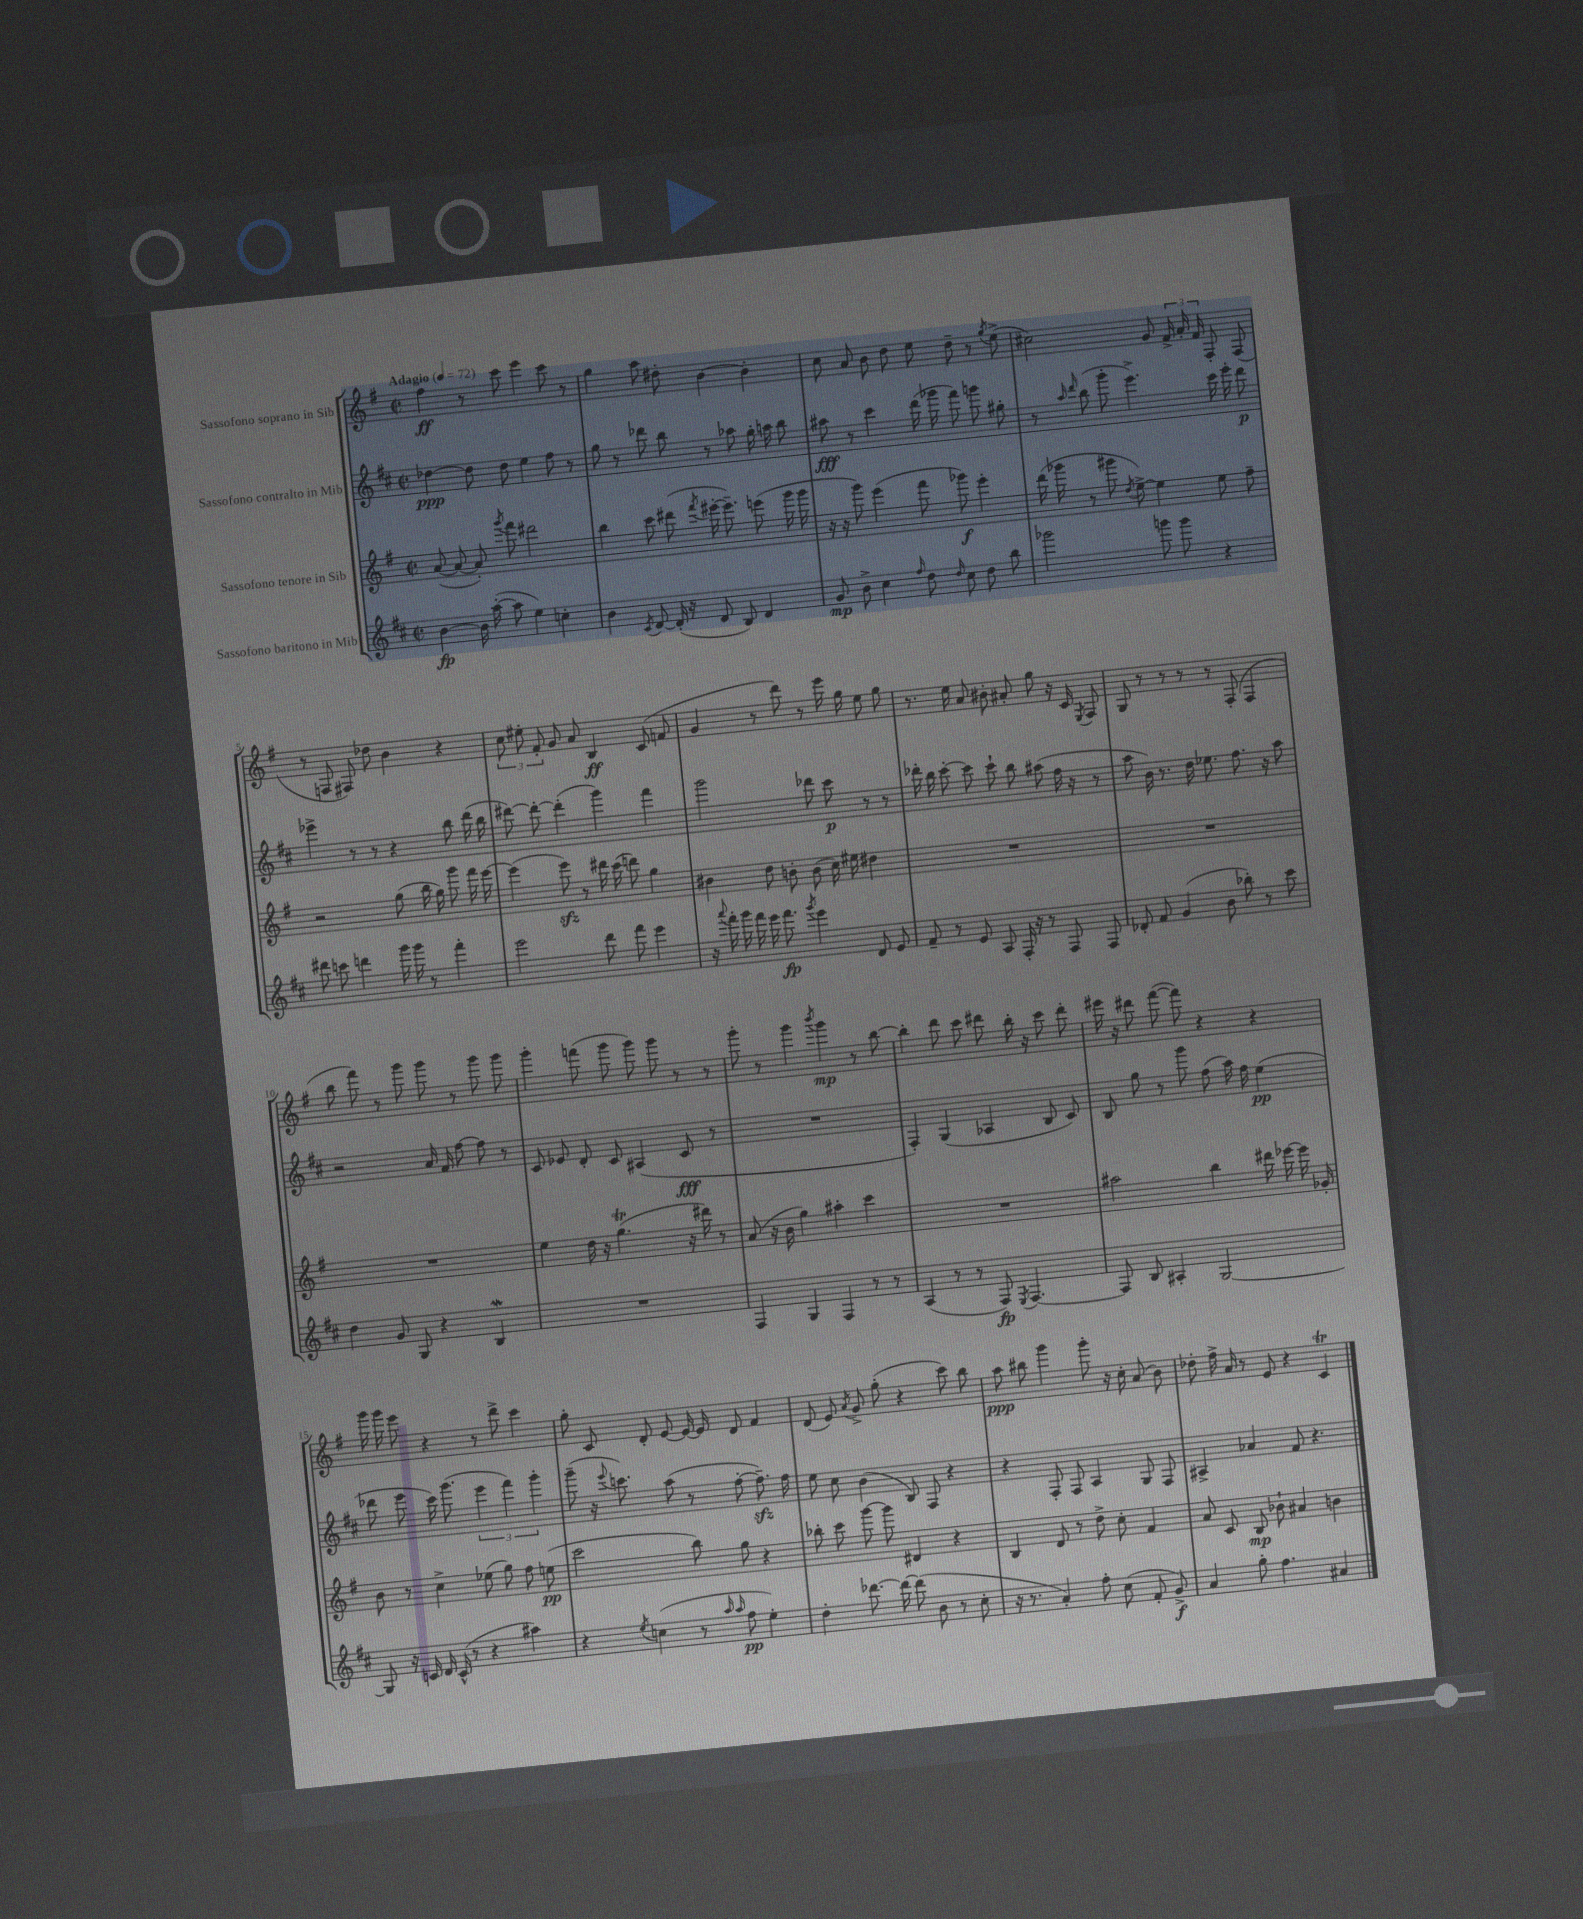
<<
\new StaffGroup <<
\new Staff = "s0" \with { instrumentName = "Sassofono soprano in Sib" } {
    \clef treble \key g \major \defaultTimeSignature \time 2/2 \tempo "Adagio" 4 = 72
    \autoBeamOff fis''4\ff r8 c'''8 e'''4 c'''8 r8 |
    g''4 a''8 dis''8-. b'4~ b'4-. |
    c''8 a'8 b'8 d''8 e''8 d''8-- r8 \acciaccatura { g''8 } e''8->( |
    cis''2) g'8 \tuplet 3/2 { fis'16-> a'16-. fis'16 } fis8-. fis8( |
    r8 f8 fis8) des''8 b'4 r4 |
    \tuplet 3/2 { c''8 eis''8-. fis'8-. } g'8 a'8 b4\ff c'8( f'8 |
    g'4 r8 d'''8) r8 e'''16 g''16 e''8 g''8 |
    r8. e''16 a'8 bis'8-. ais'8-. g''8 r16 c'16 \acciaccatura { e8 } fis8 |
    g8 r8 r8 r8 r8 fis8-.( fis4 |
    b''8 fis'''8) r8 g'''8 g'''8 r8 g'''8 g'''8 |
    g'''4-. f'''8( g'''8 g'''8) g'''8 r8 r8 |
    g'''8-. r8 g'''4 \acciaccatura { b'''8 } g'''4\mp r8 b''8~ |
    b''4-. d'''8 c'''8 dis'''8 b''16-. r16 c'''8 dis'''8-. |
    eis'''16 r16 dis'''8 fis'''8~( fis'''8) r4 r4 |
    g'''16 g'''16 e'''8 r4 r8 d'''8-> c'''4 |
    g''8-. c'8 d'8-. e'8~ e'16~ e'16 d'8 fis'4 |
    d'8( e'8) \acciaccatura { a'8 } g'8-> g''8-.( r4 c'''8) b''8 |
    a''8\ppp bis''8 g'''4 g'''8-. r16 c''16-. a'8( b'8) |
    des''8-. fis''16-> a'16 r8 e'8 r4 c'4\trill \bar "|." |
}
\new Staff = "s1" \with { instrumentName = "Sassofono contralto in Mib" } {
    \clef treble \key d \major \defaultTimeSignature \time 2/2
    \autoBeamOff des''4~\ppp des''8 des''8 e''4 fis''8 r8 |
    g''8 r8 des'''8 b''8 r8 aes''8 g''16-. a''16 b''8 |
    ais''8\fff r8 cis'''4 d'''16( ges'''16 fis'''8) g'''8 gis''8-. |
    r8 \grace { a''16 d'''16 } b''8( g'''8-. e'''4.->) cis'''16 e'''16-. d'''8\p |
    ees'''4-> r8 r8 r4 b''8 d'''16( b''16 |
    dis'''8~) dis'''8~-. dis'''4-.( g'''4) fis'''4 |
    g'''2 des'''8 cis'''8\p r8 r8 |
    des'''16-. b''16 cis'''8~-. cis'''8 cis'''8-! b''8 ais''8( fis''16 r16 r8 |
    a''8 b'16) r8. d''16 ees''8. fis''8. r16 a''8 |
    r2 a'16 fis'16 fis''8~ fis''8 r8 |
    cis'8 ees'8 d'8-. cis'8 ais4( cis'8\fff r8 |
    R1 |
    fis4-.) g4( aes4 b8 cis'8) |
    b8 g''8 r8 g'''8 fis''8( a''16) fis''16 e''4\pp( |
    des'''8 e'''8 cis'''16) g'''8.( \tuplet 3/2 { e'''4 fis'''4) g'''4-. } |
    g'''8--( r16 \appoggiatura { e'''8 } c'''8.) a''8( r8 fis''8~-. fis''8.--\sfz) fis''16 |
    e''8 cis''8 b'4( b8) fis8 r4 |
    r4 fis8-. fis8 a4 g8 fis8 |
    ais4-> aes'4 fis'8 r4. \bar "|." |
}
\new Staff = "s2" \with { instrumentName = "Sassofono tenore in Sib" } {
    \clef treble \key g \major \defaultTimeSignature \time 2/2
    \autoBeamOff a'8~( a'8~ a'8-.) \acciaccatura { g'''8 } fis'''8 dis'''2 |
    b''4 c'''8 dis'''8( \acciaccatura { fis'''8 } eis'''16~-. eis'''8.--) e'''8( g'''16 g'''16 |
    r16 r16 g'''8) e'''4( fis'''8 ges'''8\f) e'''4-. |
    d'''16( ges'''16 r8 gis'''8 \acciaccatura { d''8 } e''8~->) e''4 e''8 fis''8-- |
    r2 g''8( b''16 g''16) g'''8 fis'''16 e'''16~ |
    e'''4( e'''8\sfz) r8 dis'''16 c'''16( d'''8) g''4 |
    bis'4 d''8 b'8-. b'8( c''16) eis''16 dis''4 |
    R1 |
    R1 |
    R1 |
    e''4 d''16 r16 g''4.\trill( r16 dis'''16) r8 |
    a'8( r16 b'16 g''4) ais''4-. c'''4 |
    R1 |
    ais''2 b''4 dis'''16 ees'''16~ ees'''16 ges'16-. |
    b'8 r8 c''4-> ees''8( g''8) fis''8 e''8\pp( |
    c'''2 b''8) g''8 r4 |
    bes''8-. c'''8 g'''8~ g'''8 dis'4 r4 |
    b4 d'8 r8 d''8-> c''8-. fis'4 |
    a'8 c'8 b8\mp bes'8-! ais'4 b'4 \bar "|." |
}
\new Staff = "s3" \with { instrumentName = "Sassofono baritono in Mib" } {
    \clef treble \key d \major \defaultTimeSignature \time 2/2
    \autoBeamOff b'4~\fp b'16 a''16~-.( a''8 e''4) c''4-. |
    b'4 \acciaccatura { cis'8 } d'8~ d'16-.( r16 d'8 b8) d'4 |
    g'8\mp b'8-> cis''4 \grace { fis''16 } d''8 \grace { d''16 } cis''8 d''8 b''8 |
    ges'''2 g'''8 g'''8 r4 |
    dis'''8 c'''8 d'''4 g'''16 g'''16 r8 fis'''4-. |
    e'''2 d'''8 fis'''8 e'''4 |
    r16 \appoggiatura { a'''8 } fis'''16-. g'''16 fis'''16 e'''16 fis'''8.\fp \acciaccatura { g'''8 } e'''4 d'8 e'8 |
    fis'8-- r8 e'8 a8 fis16-. r16 r8 fis8 fis8 |
    des'8-. fis'8 g'4( b'8 bes''8-.) r8 cis'''8 |
    d''4 g'8 g8 r4 b4\mordent |
    R1 |
    fis4 g4 fis4 r8 r8 |
    a4( r8 r8 fis8\fp) \acciaccatura { e8 } fis4.~ |
    fis8 b8 ais4-. g2~ |
    g8 r16 c'16 d'16 c'16-^( r8 r4 ais''4) |
    r4 \acciaccatura { e''8 } c''4( r8 \grace { a''16 a''16 } fis''8\pp e''4-.) |
    d''4-. des'''8.~ des'''16~ des'''8( b'8 r8 cis''8-. |
    r16 r8. a'4-.) fis''8-. cis''8( fis'8-. g'8->\f) |
    a'4 g''8-. fis''4. ais'4 \bar "|." |
}
>>
>>
